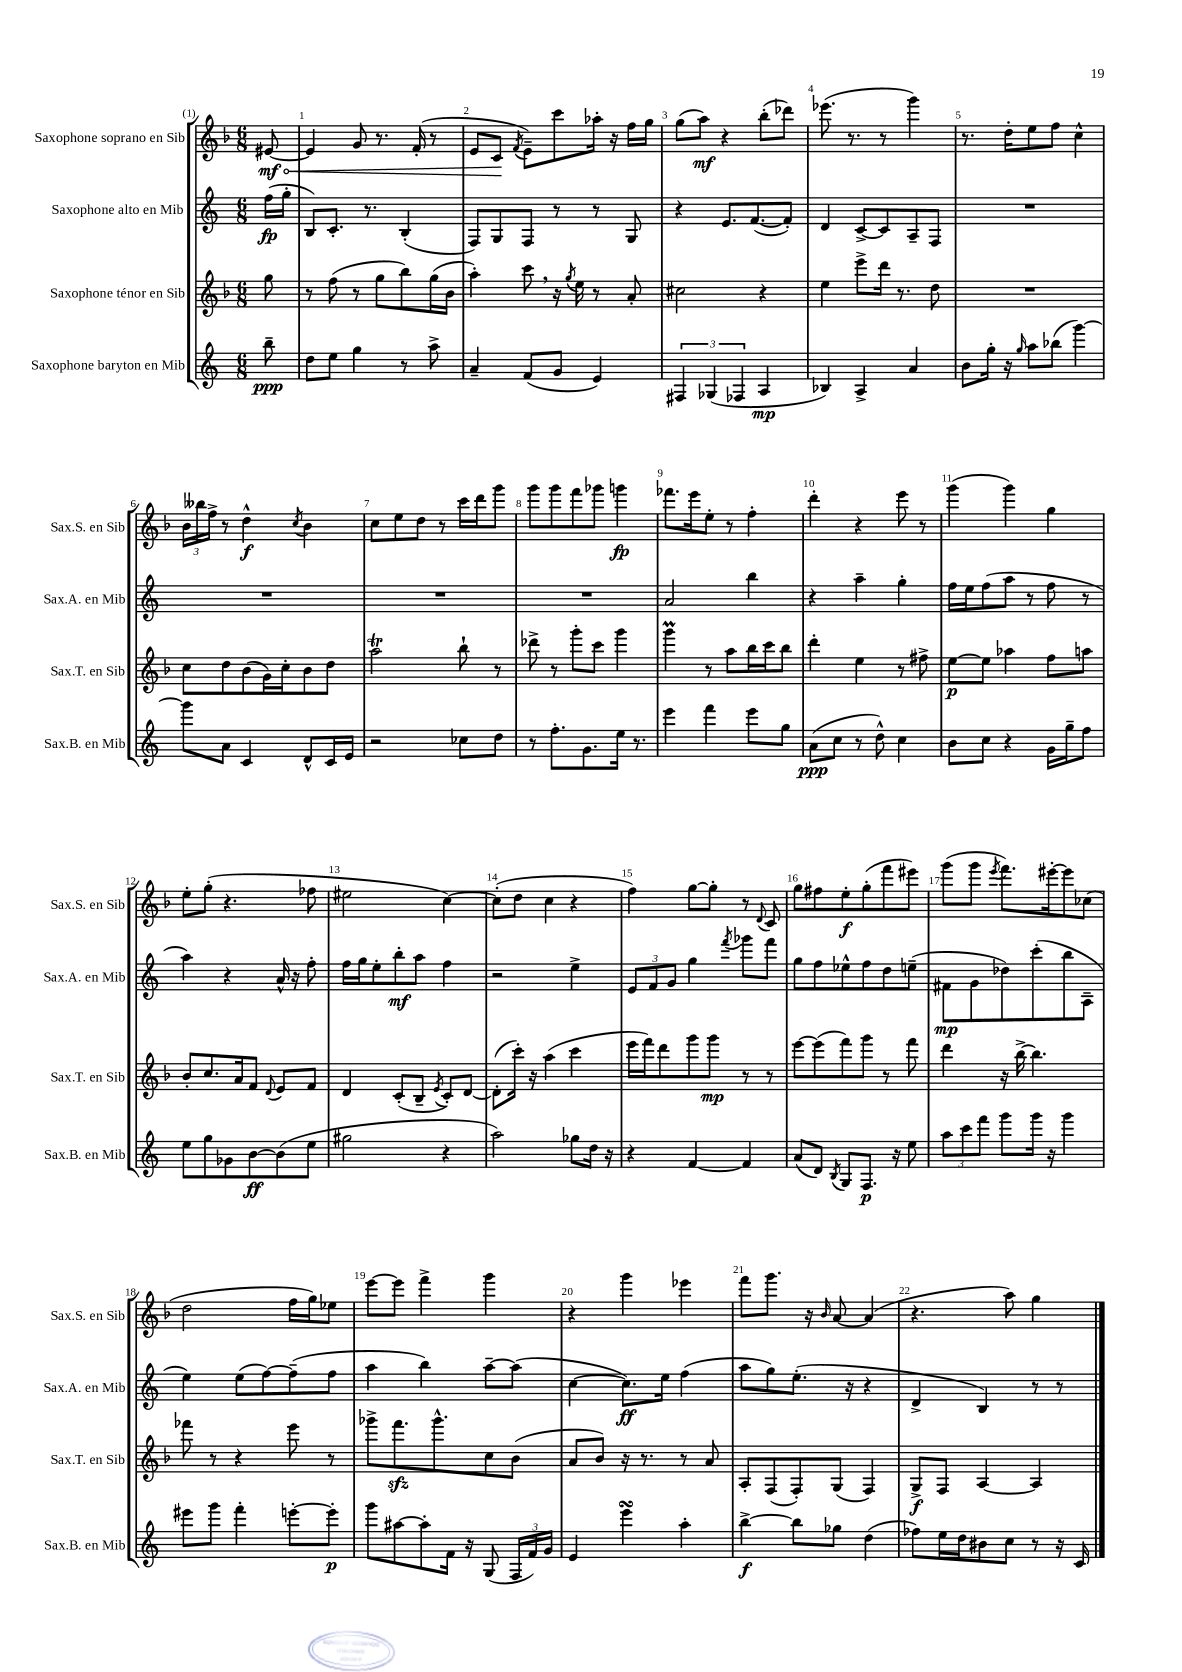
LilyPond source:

<<
\new StaffGroup <<
\new Staff = "s0" \with { instrumentName = "Saxophone soprano en Sib" shortInstrumentName = "Sax.S. en Sib" } {
    \clef treble \key f \major \numericTimeSignature \time 6/8 \partial 8
    \autoBeamOff \once \override Hairpin.circled-tip = ##t eis'8~\mf\< |
    eis'4 g'8 r8. f'16-.( r8 |
    e'8[ c'8]\! \acciaccatura { f'8 } e'8[--) c'''8 aes''16]-. r16 f''16[ g''16] |
    g''8[( a''8]\mf) r4 bes''8[-.( des'''8]) |
    ees'''8.( r8. r8 g'''4) |
    r8. d''16[-. e''8 f''8] c''4-^ |
    \tuplet 3/2 { bes'16[ beses''16 f''16]-> } r8 d''4-^\f \acciaccatura { c''8 } bes'4 |
    c''8[ e''8 d''8] r8 c'''16[ d'''16 g'''8] |
    g'''8[ g'''8 f'''8 ges'''8] g'''4\fp |
    fes'''8.[ e'''16 e''8]-. r8 f''4-. |
    d'''4-. r4 e'''8 r8 |
    g'''4( g'''4) g''4 |
    e''8[-. g''8]-.( r4. fes''8 |
    eis''2 c''4~) |
    c''8[-.( d''8] c''4 r4 |
    f''4) g''8[~ g''8]-. r8 \appoggiatura { d'8 } c'8 |
    g''8[ fis''8 e''8-.\f g''8-.( f'''8 eis'''8]) |
    g'''8[( g'''8] \acciaccatura { e'''8 } f'''8.[) eis'''16~-. eis'''8 ces''8]( |
    d''2 f''16[ g''16) ees''8] |
    e'''8[~ e'''8] f'''4-> g'''4 |
    r4 g'''4 ees'''4 |
    f'''8[ g'''8.] r16 \grace { bes'16 } a'8~ a'4( |
    r4. a''8) g''4 \bar "|." |
}
\new Staff = "s1" \with { instrumentName = "Saxophone alto en Mib" shortInstrumentName = "Sax.A. en Mib" } {
    \clef treble \key c \major \numericTimeSignature \time 6/8 \partial 8
    \autoBeamOff f''16[\fp( g''16]-. |
    b8[) c'8.]-. r8. b4-.( |
    f8[) g8 f8] r8 r8 g8 |
    r4 e'8.[ f'8.~( f'8]-.) |
    d'4 c'8[~-> c'8 a8-- f8] |
    R2. |
    R2. |
    R2. |
    R2. |
    a'2 b''4 |
    r4 a''4-- g''4-. |
    f''16[ e''16 f''8( a''8] r8 f''8 r8 |
    a''4) r4 a'16-^ r16 f''8-. |
    f''16[ g''16 e''8-. b''8-.\mf a''8] f''4 |
    r2 e''4-> |
    \tuplet 3/2 { e'8[ f'8 g'8] } g''4 \acciaccatura { f'''8 } ges'''8[ f'''8] |
    g''8[ f''8 ees''8-^ f''8 d''8 e''8]--( |
    fis'8[\mp g'8 des''8) c'''8-.( b''8 a8]-- |
    e''4) e''8[( f''8~) f''8--( f''8] |
    a''4 b''4) a''8[~-- a''8]( |
    c''4~ c''8.[\ff) e''16] f''4( |
    a''8[ g''8) e''8.]-.( r16 r4 |
    d'4-> b4) r8 r8 \bar "|." |
}
\new Staff = "s2" \with { instrumentName = "Saxophone ténor en Sib" shortInstrumentName = "Sax.T. en Sib" } {
    \clef treble \key f \major \numericTimeSignature \time 6/8 \partial 8
    \autoBeamOff g''8 |
    r8 f''8( r8 g''8[ bes''8) g''16( bes'16] |
    a''4-.) c'''8 \breathe r16 \acciaccatura { g''8 } e''16 r8 a'8-. |
    cis''2 r4 |
    e''4 e'''8[-> d'''16] r8. d''8 |
    R2. |
    c''8[ d''8 bes'8( g'16) c''16-. bes'8 d''8] |
    a''2\trill bes''8-! r8 |
    des'''8-> r8 g'''8[-. c'''8] g'''4 |
    g'''4\prall r8 a''8[ bes''16 c'''16 bes''8] |
    d'''4-. e''4 r8 fis''8-> |
    e''8[~\p e''8] aes''4 f''8[ a''8] |
    bes'8[-. c''8. a'16 f'8] \appoggiatura { d'8 } e'8[ f'8] |
    d'4 c'8[-.( bes8]-- \acciaccatura { e'8 } c'8[-.) d'8]~ |
    d'8[-.( c'''16]-.) r16 a''4( c'''4 |
    e'''16[ f'''16) d'''8 g'''8 g'''8]\mp r8 r8 |
    e'''8[~ e'''8( f'''8) g'''8] r8 f'''8 |
    d'''4 r16 bes''16~-> bes''4. |
    fes'''8 r8 r4 e'''8 r8 |
    ges'''8[-> f'''8.\sfz ges'''8.-^ c''8 bes'8]( |
    a'8[ bes'8]) r16 r8. r8 a'8 |
    a8[-. f8( f8-.) g8]( f4) |
    g8[->\f f8] a4~ a4 \bar "|." |
}
\new Staff = "s3" \with { instrumentName = "Saxophone baryton en Mib" shortInstrumentName = "Sax.B. en Mib" } {
    \clef treble \key c \major \numericTimeSignature \time 6/8 \partial 8
    \autoBeamOff b''8--\ppp |
    d''8[ e''8] g''4 r8 a''8-> |
    a'4-- f'8[( g'8] e'4) |
    \tuplet 3/2 { fis4 ges4( fes4 } a4\mp |
    bes4) a4-> a'4 |
    b'8[ g''16]-. r16 \grace { g''16 } a''8[ bes''8]( g'''4~) |
    g'''8[ a'8] c'4 d'8[-^ c'16 e'16] |
    r2 ces''8[ d''8] |
    r8 f''8.[-. g'8. e''16] r8. |
    e'''4 f'''4 e'''8[ g''8] |
    a'8[\ppp( c''8] r8 d''8-^) c''4 |
    b'8[ c''8] r4 g'16[ g''16-- f''8] |
    e''8[ g''8 ges'8 b'8~\ff b'8( e''8] |
    gis''2 r4 |
    a''2) ges''8[ d''16] r16 |
    r4 f'4~ f'4 |
    a'8[( d'8]) \acciaccatura { b8 } g8[ f8.]\p r16 e''8 |
    \tuplet 3/2 { a''8[ c'''8 f'''8] } g'''8[ g'''16] r16 g'''4 |
    eis'''8[ g'''8] f'''4-. e'''8[~-. e'''8]-.\p |
    g'''8[ ais''8~ ais''8-. f'16] r16 g8( \tuplet 3/2 { f16[ f'16) g'16] } |
    e'4 e'''4\turn a''4-. |
    b''4~->\f b''8[ ges''8] d''4( |
    fes''8[) e''16 d''16 bis'8 c''8] r8 r16 c'16 \bar "|." |
}
>>
>>
\layout { \context { \Score \override BarNumber.break-visibility = ##(#f #t #t) barNumberVisibility = #all-bar-numbers-visible } }
